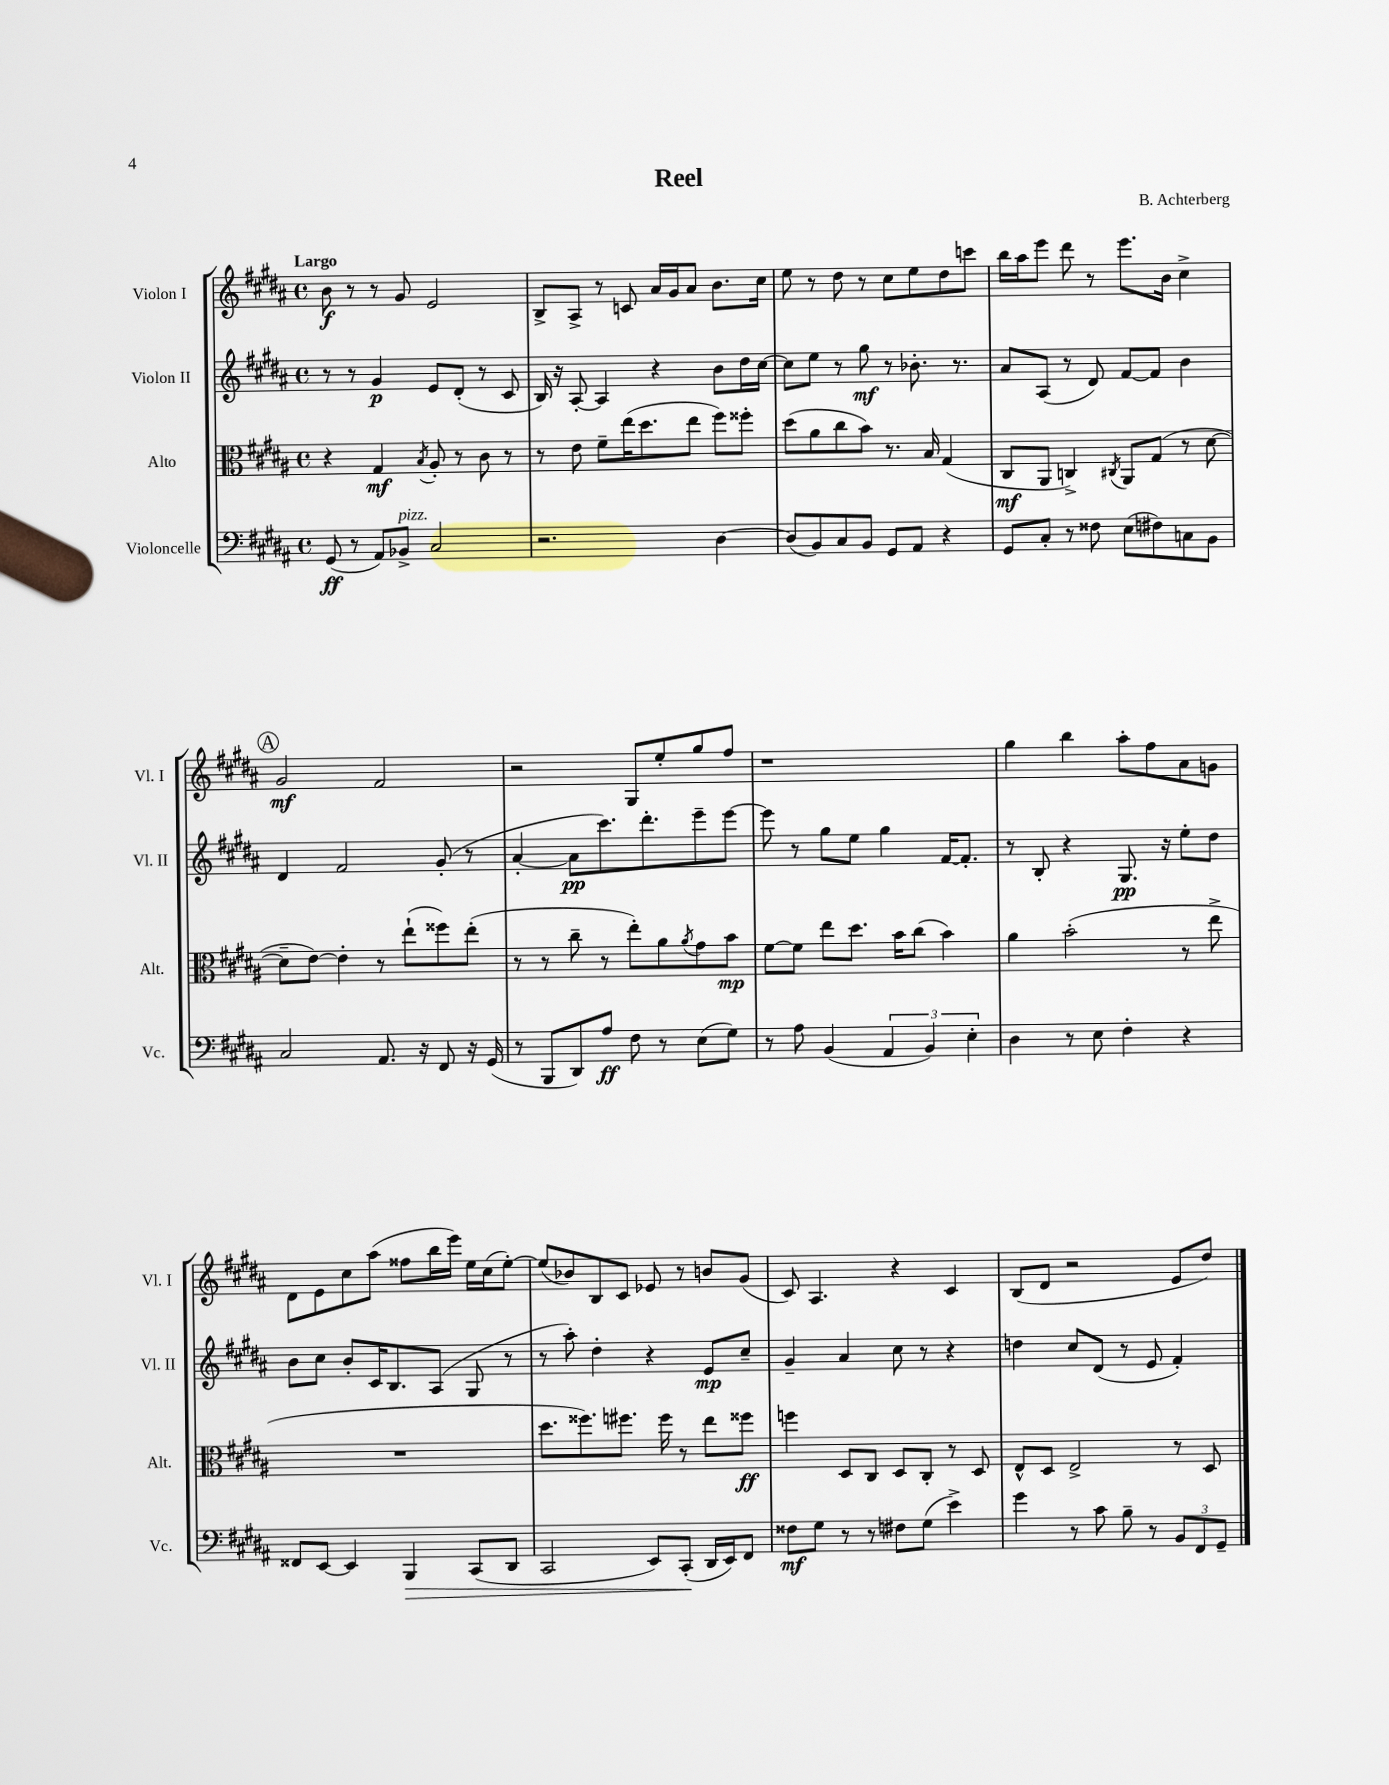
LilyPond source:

\header { title = "Reel" composer = "B. Achterberg" }
<<
\new StaffGroup <<
\new Staff = "s0" \with { instrumentName = "Violon I" shortInstrumentName = "Vl. I" } {
    \clef treble \key b \major \defaultTimeSignature \time 4/4 \tempo "Largo"
    b'8\f r8 r8 gis'8 e'2 |
    b8-> ais8-> r8 c'8 ais'16 gis'16 ais'8 b'8. cis''16 |
    e''8 r8 dis''8 r8 cis''8 e''8 dis''8 c'''8 |
    b''16 ais''16 e'''8 dis'''8 r8 e'''8. b'16 cis''4-> |
    \mark \markup { \circle "A" } gis'2\mf fis'2 |
    r2 gis8 e''8-. gis''8 fis''8 |
    r1 |
    gis''4 b''4 ais''8-. fis''8 ais'8 g'8 |
    dis'8 e'8 cis''8 ais''8( fisis''8 b''16 e'''16) e''16 cis''16( e''8~-.) |
    e''8( bes'8) b8 cis'8 ees'8 r8 b'8 gis'8( |
    cis'8) ais4. r4 cis'4 |
    b8( dis'8 r2 e'8 dis''8) \bar "|." |
}
\new Staff = "s1" \with { instrumentName = "Violon II" shortInstrumentName = "Vl. II" } {
    \clef treble \key b \major \defaultTimeSignature \time 4/4
    r8 r8 gis'4\p e'8 dis'8-.( r8 cis'8 |
    b16) r16 ais8~-. ais4 r4 b'8 dis''16 cis''16~ |
    cis''8 e''8 r8 gis''8\mf r8 bes'8.-. r8. |
    ais'8 ais8( r8 dis'8) fis'8~ fis'8 b'4 |
    \mark \markup { \circle "A" } dis'4 fis'2 gis'8-.( r8 |
    ais'4~-. ais'8\pp cis'''8.) dis'''8.-. e'''8-- e'''8~ |
    e'''8 r8 gis''8 e''8 gis''4 fis'16~ fis'8.-. |
    r8 b8-. r4 gis8.\pp r16 e''8-. dis''8 |
    b'8 cis''8 b'8-. cis'16 b8. ais8( gis8 r8 |
    r8 ais''8-.) dis''4-. r4 e'8\mp cis''8-- |
    gis'4-- ais'4 cis''8 r8 r4 |
    d''4 cis''8 dis'8( r8 e'8 fis'4-.) \bar "|." |
}
\new Staff = "s2" \with { instrumentName = "Alto" shortInstrumentName = "Alt." } {
    \clef alto \key b \major \defaultTimeSignature \time 4/4
    r4 gis4\mf \acciaccatura { b8 } ais8-. r8 cis'8 r8 |
    r8 e'8 fis'8-- e''16( dis''8. e''8 fis''8) fisis''8-. |
    dis''8( ais'8 cis''8 b'8) r8. b16 gis4( |
    cis8\mf ais,8 c4->) \acciaccatura { cis8 } ais,8 gis8( r8 dis'8~ |
    \mark \markup { \circle "A" } dis'8-- e'8~) e'4-. r8 e''8-!( fisis''8) e''8-.( |
    r8 r8 cis''8-- r8 e''8-.) ais'8 \acciaccatura { ais'8 } gis'8 b'8\mp |
    fis'8~ fis'8 e''8 dis''8. b'16 cis''8( b'4) |
    ais'4 b'2-.( r8 e''8-> |
    R1 |
    dis''8. fisis''8.) fis''8. fis''16 r8 e''8 fisis''8\ff |
    f''4 dis8 cis8 dis8 cis8-. r8 dis8 |
    e8-^ dis8 e2-> r8 dis8 \bar "|." |
}
\new Staff = "s3" \with { instrumentName = "Violoncelle" shortInstrumentName = "Vc." } {
    \clef bass \key b \major \defaultTimeSignature \time 4/4
    gis,8\ff( r8 ais,8) bes,8->^\markup { \italic "pizz." } cis2 |
    r2. dis4~ |
    dis8( b,8) cis8 b,8 gis,8 ais,8 r4 |
    gis,8 cis8-. r8 fisis8 e8( fis8) c8 b,8 |
    \mark \markup { \circle "A" } cis2 ais,8. r16 fis,8 r16 gis,16( |
    r8 b,,8 dis,8) ais8\ff fis8 r8 e8( gis8) |
    r8 ais8 b,4( \tuplet 3/2 { ais,4 b,4) e4-. } |
    dis4 r8 e8 fis4-. r4 |
    fisis,8 e,8~ e,4 b,,4\> cis,8( dis,8 |
    cis,2 e,8) cis,8-.\!( dis,16 e,16) fis,8 |
    fisis8\mf gis8 r8 r8 fis8 gis8( e'4->) |
    gis'4 r8 cis'8 b8-- r8 \tuplet 3/2 { b,8 fis,8 gis,8-- } \bar "|." |
}
>>
>>
\layout { \context { \Score \remove "Bar_number_engraver" } }
